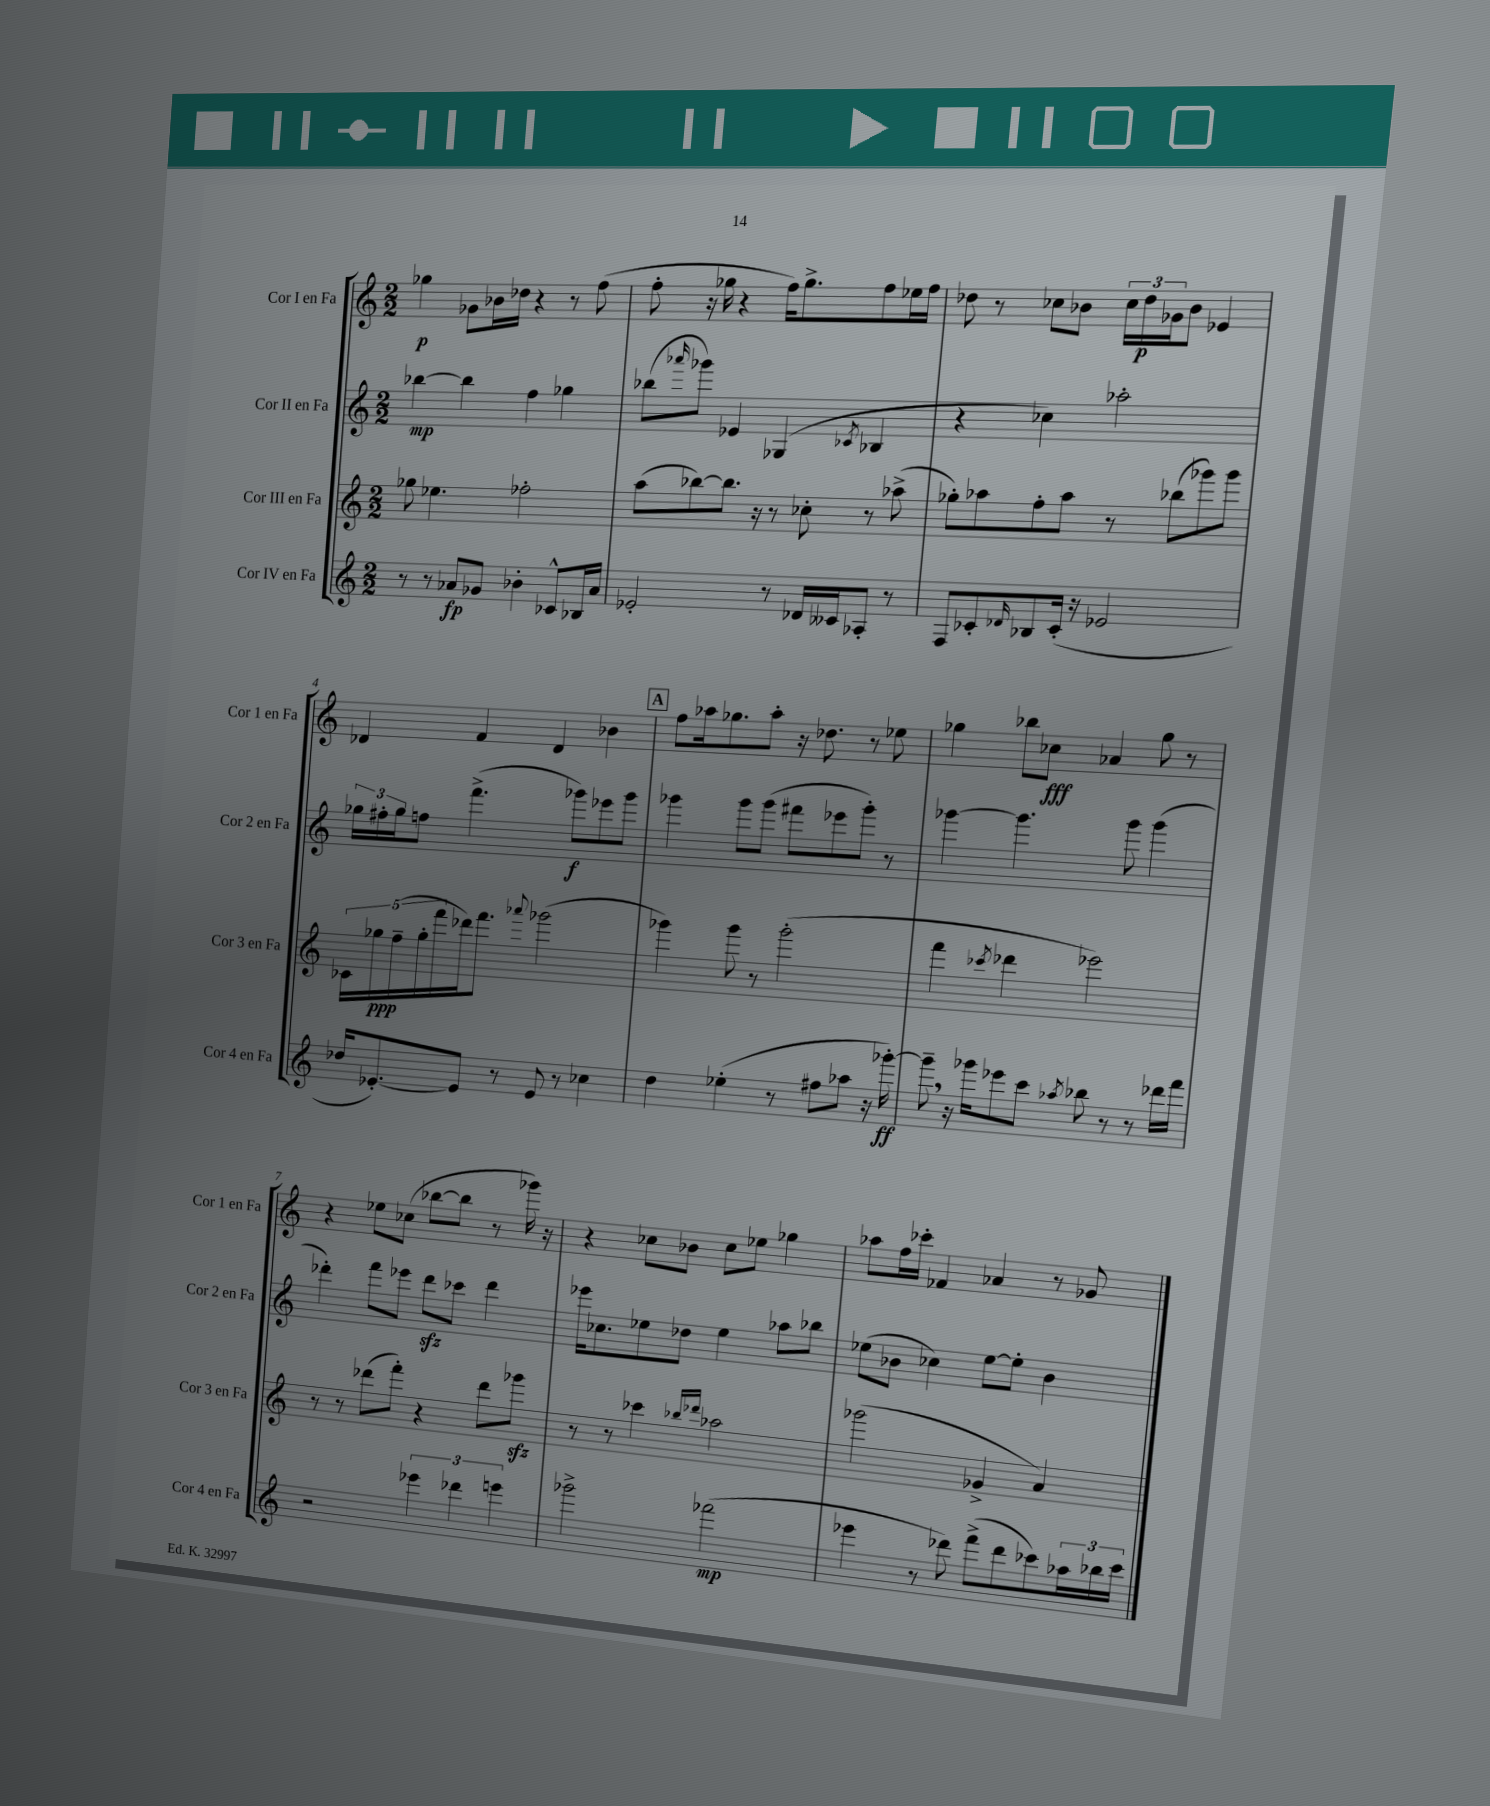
<<
\new StaffGroup <<
\new Staff = "s0" \with { instrumentName = "Cor I en Fa" shortInstrumentName = "Cor 1 en Fa" } {
    \clef treble \key c \major \numericTimeSignature \time 2/2
    ges''4\p ges'8 bes'16 des''16 r4 r8 f''8( |
    f''8-. r16 ges''16 r4 f''16) ges''8.-> f''8 ees''16 f''16 |
    des''8 r8 ces''8 bes'8 \tuplet 3/2 { ces''16 des''16\p ges'16 } bes'8 ees'4 |
    des'4 f'4 des'4 bes'4 |
    \mark \markup { \box "A" } f''8 aes''16 ges''8. aes''8-. r16 des''8. r8 ees''8 |
    ges''4 bes''8 ces''8\fff aes'4 ges''8 r8 |
    r4 ees''8 ces''8( bes''8~ bes''8 r8 ges'''16) r16 |
    r4 ces''8 bes'8 ces''8 ees''8 ges''4 |
    aes''8 f''16 ces'''16-. fes'4 aes'4 r8 ges'8 \bar "|." |
}
\new Staff = "s1" \with { instrumentName = "Cor II en Fa" shortInstrumentName = "Cor 2 en Fa" } {
    \clef treble \key c \major \numericTimeSignature \time 2/2
    bes''4~\mp bes''4 f''4 ges''4 |
    bes''8( \grace { aes'''16 } ges'''8) ees'4 ges4( \acciaccatura { ces'8 } bes4 |
    r4 ces''4) aes''2-. |
    \tuplet 3/2 { ges''16 fis''16-. ges''16 } f''8 f'''4.->( ges'''8\f) ees'''8 ges'''8 |
    \mark \markup { \box "A" } ges'''4 ges'''8 ges'''8( fis'''8 ees'''8 ges'''8-.) r8 |
    ges'''4~ ges'''4. ges'''8 ges'''4( |
    des'''4-.) f'''8 ees'''8 des'''8\sfz ces'''8 des'''4 |
    ees'''16 ces''8. ees''8 des''8 ees''4 aes''8 bes''8 |
    ees''8( bes'8 ces''4) ees''8~ ees''8-. bes'4 \bar "|." |
}
\new Staff = "s2" \with { instrumentName = "Cor III en Fa" shortInstrumentName = "Cor 3 en Fa" } {
    \clef treble \key c \major \numericTimeSignature \time 2/2
    ges''8 ees''4. fes''2-. |
    a''8( bes''8~) bes''8. r16 r8 ces''8-. r8 aes''8->( |
    ges''8-.) aes''8 f''8-. aes''8 r8 bes''8( ges'''8) ges'''8 |
    \tuplet 5/4 { ces'16 ges''16\ppp f''16--( ges''16-. f'''16 } des'''16) f'''8. \appoggiatura { aes'''8 } ges'''2( |
    \mark \markup { \box "A" } ges'''4) ges'''8 r8 ges'''2-.( |
    f'''4 \acciaccatura { ces'''8 } des'''4 ees'''2) |
    r8 r8 des'''8( f'''8-.) r4 des'''8 ges'''8\sfz |
    r8 r8 ces'''4 \grace { bes''16 des'''16 } aes''2 |
    ges'''2( ges'4-> a'4) \bar "|." |
}
\new Staff = "s3" \with { instrumentName = "Cor IV en Fa" shortInstrumentName = "Cor 4 en Fa" } {
    \clef treble \key c \major \numericTimeSignature \time 2/2
    r8 r8 aes'8\fp ges'8 bes'4-. ces'8-^ bes16 aes'16 |
    ees'2-. r8 des'16 ceses'16 aes8-. r8 |
    f8 ces'8-. \grace { des'16 } bes8 ces'16-.( r16 ees'2 |
    des''16 ees'8.~-.) ees'8 r8 ees'8 r8 ces''4 |
    \mark \markup { \box "A" } d''4 ees''4-.( r8 fis''8 aes''8 r16 ges'''16~-.\ff) |
    ges'''8-- \breathe r16 ges'''16 ees'''8 c'''8 \acciaccatura { aes''8 } bes''8 r8 r8 des'''16 f'''16 |
    r2 \tuplet 3/2 { ees'''4 des'''4 e'''4 } |
    ges'''2-> fes'''2\mp( |
    ees'''4 r8 des'''8) f'''8->( des'''8 ces'''8) \tuplet 3/2 { aes''16 bes''16 ces'''16 } \bar "|." |
}
>>
>>
